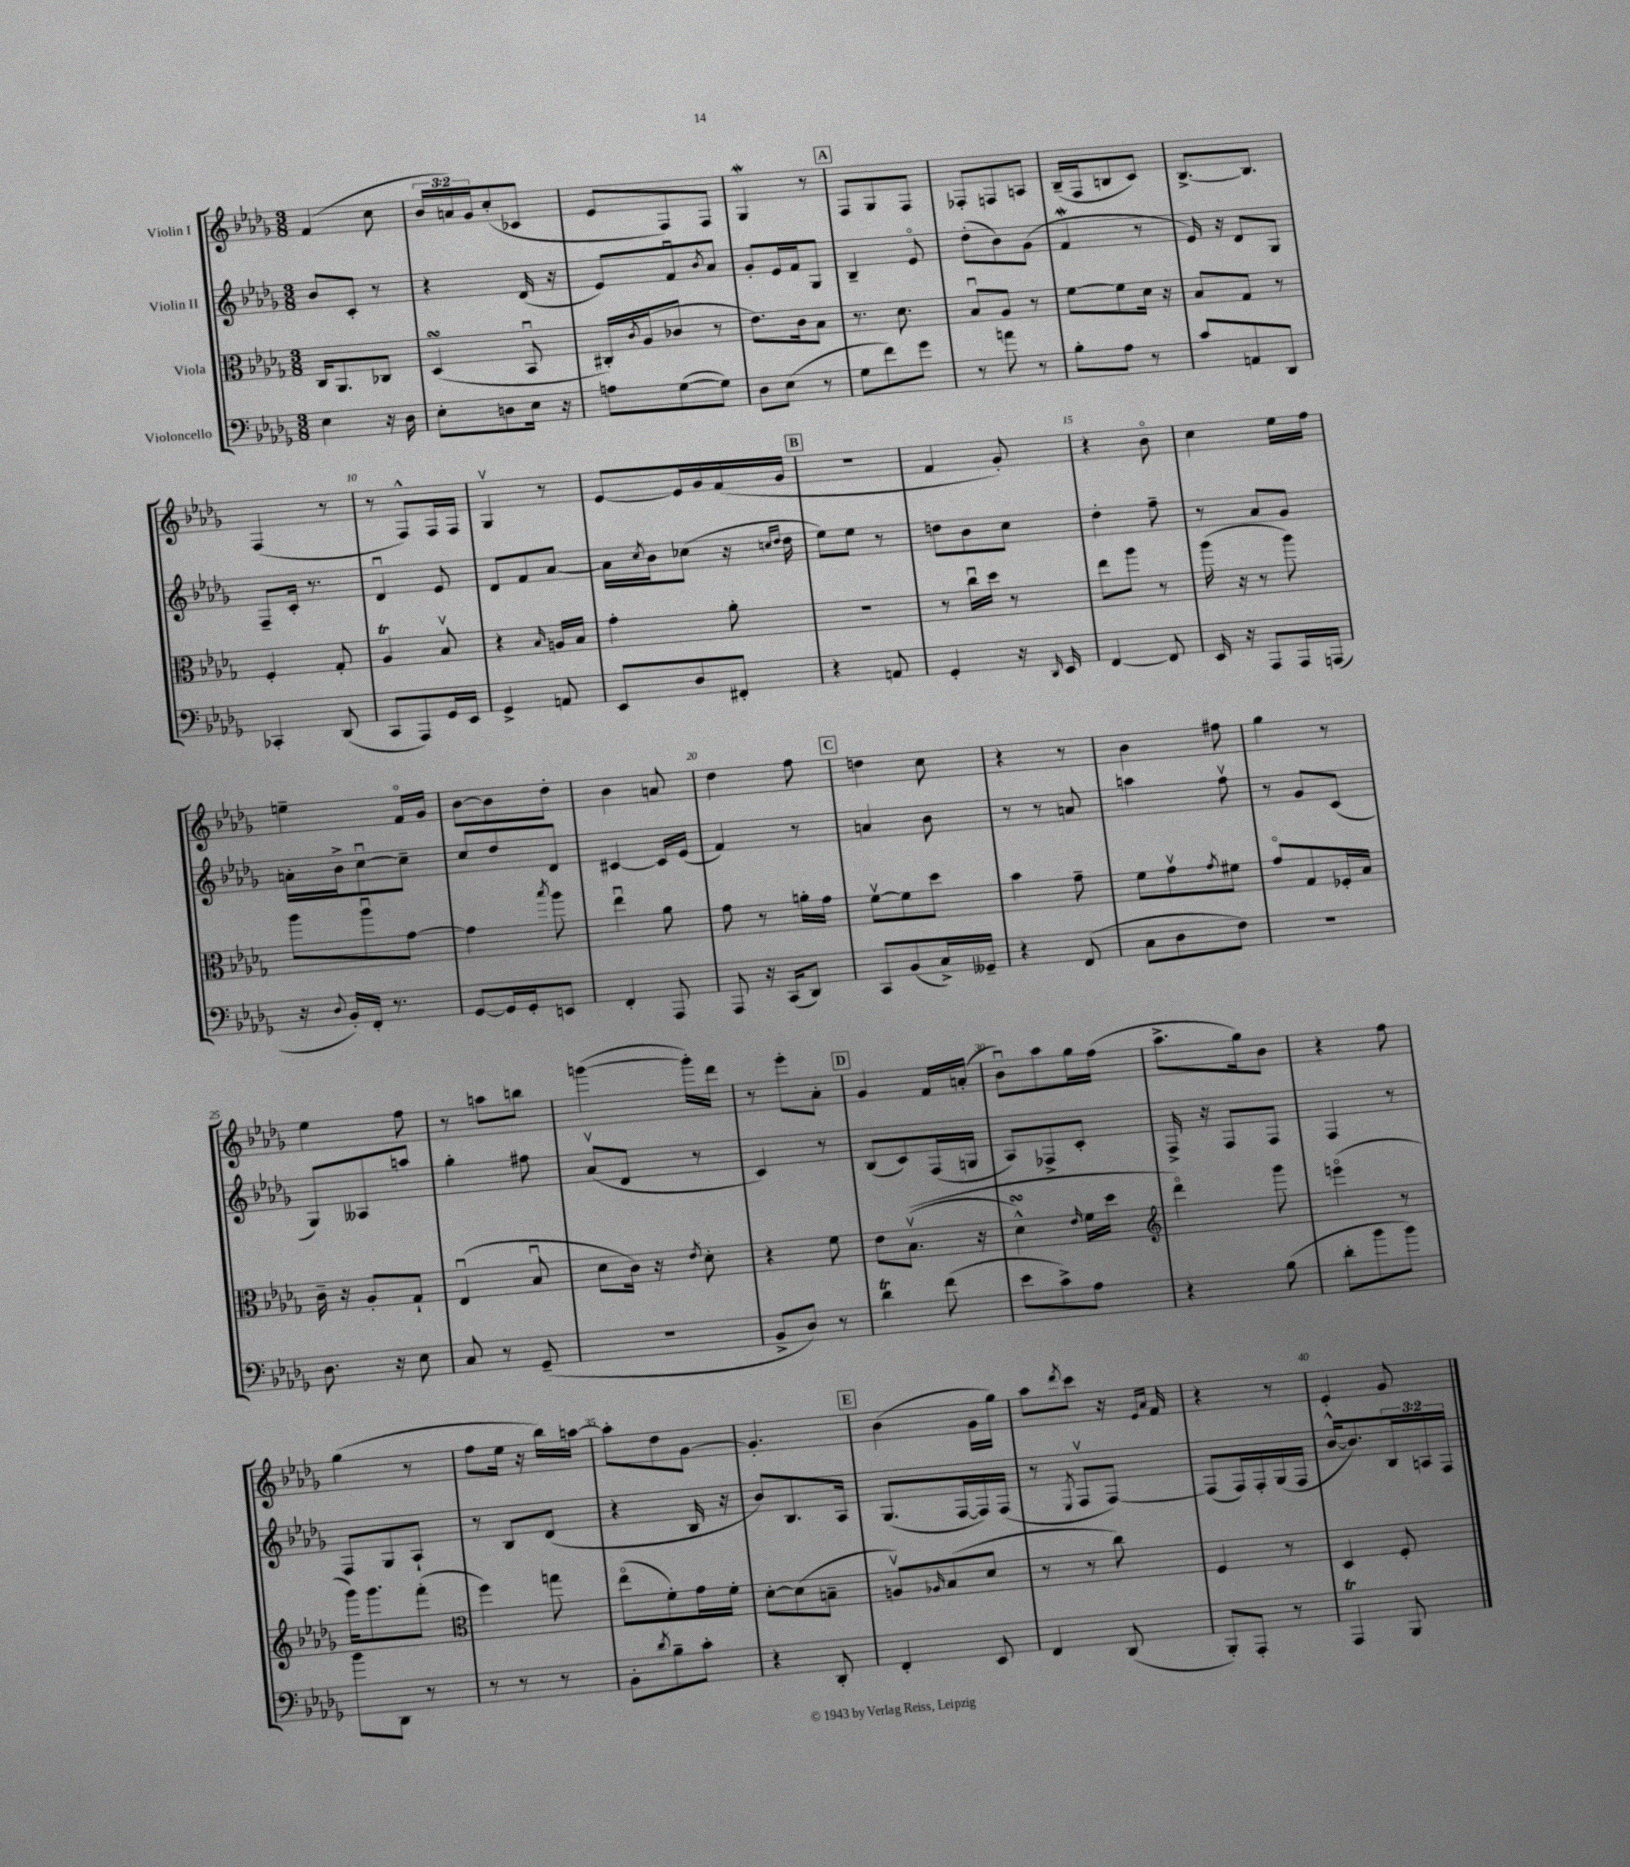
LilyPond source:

<<
\new StaffGroup <<
\new Staff = "s0" \with { instrumentName = "Violin I" } {
    \clef treble \key des \major \numericTimeSignature \time 3/8 \override Staff.TupletNumber.text = #tuplet-number::calc-fraction-text
    f'4( c''8 |
    \tuplet 3/2 { bes'16 a'16) ges'16 } c''8-.( ces'8 |
    ees'8 f8) f8 |
    ges4\mordent r8 |
    \mark \markup { \box "A" } f8 ges8 f8 |
    fes8-. f8 a8 |
    bes16--( f16 b8 c'8) |
    bes8.~-> bes8. |
    f4( r8 |
    r8 f8-^) f16 f16 |
    ges4\upbow r8 |
    ees'8~ ees'16 ges'16 f'16( ges'16 |
    \mark \markup { \box "B" } R4. |
    f'4 ges'8-.) |
    r4 bes'8\flageolet |
    c''4 ees''16 f''16 |
    e''4-- f'16\flageolet ges'16 |
    bes'8~ bes'8 des''8-. |
    bes'4 a'8 |
    des''4 f''8 |
    \mark \markup { \box "C" } d''4 c''8 |
    r4 r8 |
    bes'4 fis''8 |
    ges''4 r8 |
    ees''4 f''8 |
    r8 a''8 b''8 |
    g'''4~( g'''16-.) des'''16 |
    r8 ees'''8-. aes'8-. |
    \mark \markup { \box "D" } ges'4 f'16 a'16-.( |
    bes'8\downbow) aes''8 ges''16 f''16( |
    aes''8.-> ges''16) bes'8 |
    r4 f''8 |
    ges''4( r8 |
    f''8 ees''16 r16 bes''16) a''16~ |
    a''8-. des''8 ges'8~ |
    ges'4.-. |
    \mark \markup { \box "E" } bes'4( ges'16 ges''16) |
    aes''8 \acciaccatura { des'''8 } c'''8 r16 \grace { ees'16 aes'16 } f'16 |
    r4 r8 |
    ees'4-. ges'8 \bar "|." |
}
\new Staff = "s1" \with { instrumentName = "Violin II" } {
    \clef treble \key des \major \numericTimeSignature \time 3/8 \override Staff.TupletNumber.text = #tuplet-number::calc-fraction-text
    bes'8 c'8-. r8 |
    r4 des'16( r16 |
    ees'8) f'8\downbow \acciaccatura { bes'8 } aes'8 |
    ges'8-. ees'16 f'16 ges8 |
    \mark \markup { \box "A" } bes4-- ees'8\flageolet |
    des''8-.( bes'8) ges'8( |
    f'4\mordent r8 |
    ees'16) r16 des'8 ges8 |
    f8-- c'16-. r8. |
    des'4\downbow ees'8 |
    des'8 f'8 aes'8~ |
    aes'16 \acciaccatura { c''8 } bes'16 ces''8( r16 \grace { c''16 des''16 } des''16 |
    \mark \markup { \box "B" } ees''8) ees''8 r8 |
    d''8 bes'8 c''8 |
    des''4-. f''8-- |
    r8 aes'8 ges'8 |
    a'16-. bes'16-> c''8~\downbow c''8-- |
    c''8 des''8 des'8 |
    cis'4~ cis'16 ees'16( |
    f'4) r8 |
    \mark \markup { \box "C" } a'4 bes'8 |
    r8 r8 a'8 |
    a''4 f''8\upbow |
    r8 ges'8 c'8( |
    ges8) aeses8 a''8 |
    ges''4-. fis''8 |
    aes'8\upbow( des'8 r8 |
    c'4) r8 |
    \mark \markup { \box "D" } bes8( c'8) f16( g16 |
    aes8) fes8-> c'8-. |
    f16-> r16 f8 f8 |
    f4 r8 |
    f8 ges8 aes8-! |
    r8 bes8 des'8( |
    r4 bes16 r16 |
    bes'8) bes8. aes16 |
    \mark \markup { \box "E" } ges8.( f16~ f16) f16( |
    r8 \acciaccatura { ees8 } f8\upbow f8~) |
    f8( f16) f16-. ges16( f16 |
    bes'16~-^ bes'8.) \tuplet 3/2 { bes16 a16 f16 } \bar "|." |
}
\new Staff = "s2" \with { instrumentName = "Viola" } {
    \clef alto \key des \major \numericTimeSignature \time 3/8
    c16 aes,8. ces8 |
    des4\turn( bes,8\downbow |
    cis16-.) \acciaccatura { c'8 } aes16( ces'8 r8 |
    ees'8.) c'16 bes8 |
    \mark \markup { \box "A" } r8. des'8. |
    bes8\downbow aes8 r8 |
    f'8~ f'8 des'16 r16 |
    bes8 ges8 r8 |
    f4-. ges8-. |
    aes4\trill bes8\upbow |
    r4 \grace { bes16 } a16 bes16 |
    ges'4-. aes'8-. |
    \mark \markup { \box "B" } R4. |
    r8 c''16\downbow des''16 r8 |
    ees''8 aes''8 r8 |
    aes''16( r16 r8 aes''8) |
    aes''8 aes''8\downbow ges'8~ |
    ges'4 \acciaccatura { bes''8 } aes''8 |
    ees''4\downbow aes'8 |
    ges'8 r8 a'16-. ges'16 |
    \mark \markup { \box "C" } f'8~\upbow f'8 des''8 |
    bes'4 ges'8-- |
    f'8 ges'8\upbow \acciaccatura { ges'8 } fis'8 |
    ges'8\flageolet ges8 fes16-. bes16 |
    c'16-- r16 aes8-. ges8-! |
    ees4\downbow( bes8\downbow |
    des'8 c'16) r16 \acciaccatura { ees'8 } des'8-. |
    r4 f'8 |
    \mark \markup { \box "D" } ees'8 bes8.\upbow(\( r16 |
    des'4-^\turn) \grace { ees'16 } f'16 des''16 |
    \clef treble des'''4\flageolet\) ges'''8 |
    e'''4\flageolet( r8 |
    ges'''16) ges'''8. f'''8-.( |
    \clef alto f''4) g''8 |
    ees''8\flageolet( f'8-.) ges'16 f'16-. |
    des'8~-. des'8( b8-- |
    \mark \markup { \box "E" } a8\upbow) \grace { aes16 } bes8( des'8 |
    r8 r8 c''8) |
    f4 r8 |
    des4 f8-. \bar "|." |
}
\new Staff = "s3" \with { instrumentName = "Violoncello" } {
    \clef bass \key des \major \numericTimeSignature \time 3/8
    ees4 r16 des16 |
    ees8-. d8 ees16 r16 |
    a8 ges8~( ges8) |
    des8 ees8( r8 |
    \mark \markup { \box "A" } ges8 f'8) ges'8 |
    r8 a'8 r8 |
    bes8-. aes8 r8 |
    c'8 a,8 des,8 |
    ces,4-. des,8( |
    c,8 aes,,8) ges,16 ees,16 |
    ges,4-> a,8 |
    ees,8 des8 fis,8-. |
    \mark \markup { \box "B" } r4 a,8 |
    ges,4-. r16 \grace { des,16 } ees,16 |
    f,4~ f,8 |
    ees,16 r16 aes,,8 aes,,16 a,,16( |
    r16 \appoggiatura { des8 } bes,16-.) f,16-. r8. |
    ges,8~ ges,16 ges,16-. e,8 |
    f,4-. aes,,8 |
    aes,,8 r16 c,16( des,8) |
    \mark \markup { \box "C" } c,8 bes,8( c16->) geses,16-- |
    r4 f,8( |
    c8 des8 f8) |
    R4. |
    des8. r16 ees8 |
    c8 r8 ges,8--( |
    R4. |
    bes,8-> des8) r8 |
    \mark \markup { \box "D" } des'4\trill f'8( |
    ees'8 c'8->) aes8 |
    r4 bes8( |
    des'8-. bes'8 bes'8) |
    bes'8 des,8 r8 |
    r8 r8 r8 |
    bes,8-. \acciaccatura { des'8 } bes8-- c'8-. |
    r4 des,8-. |
    \mark \markup { \box "E" } f,4-. ees,8 |
    f,4 des,8( |
    bes,,8-.) aes,,8-. r8 |
    aes,,4\trill bes,,8 \bar "|." |
}
>>
>>
\layout { \context { \Score \override BarNumber.break-visibility = ##(#f #t #t) barNumberVisibility = #(every-nth-bar-number-visible 5) } }
